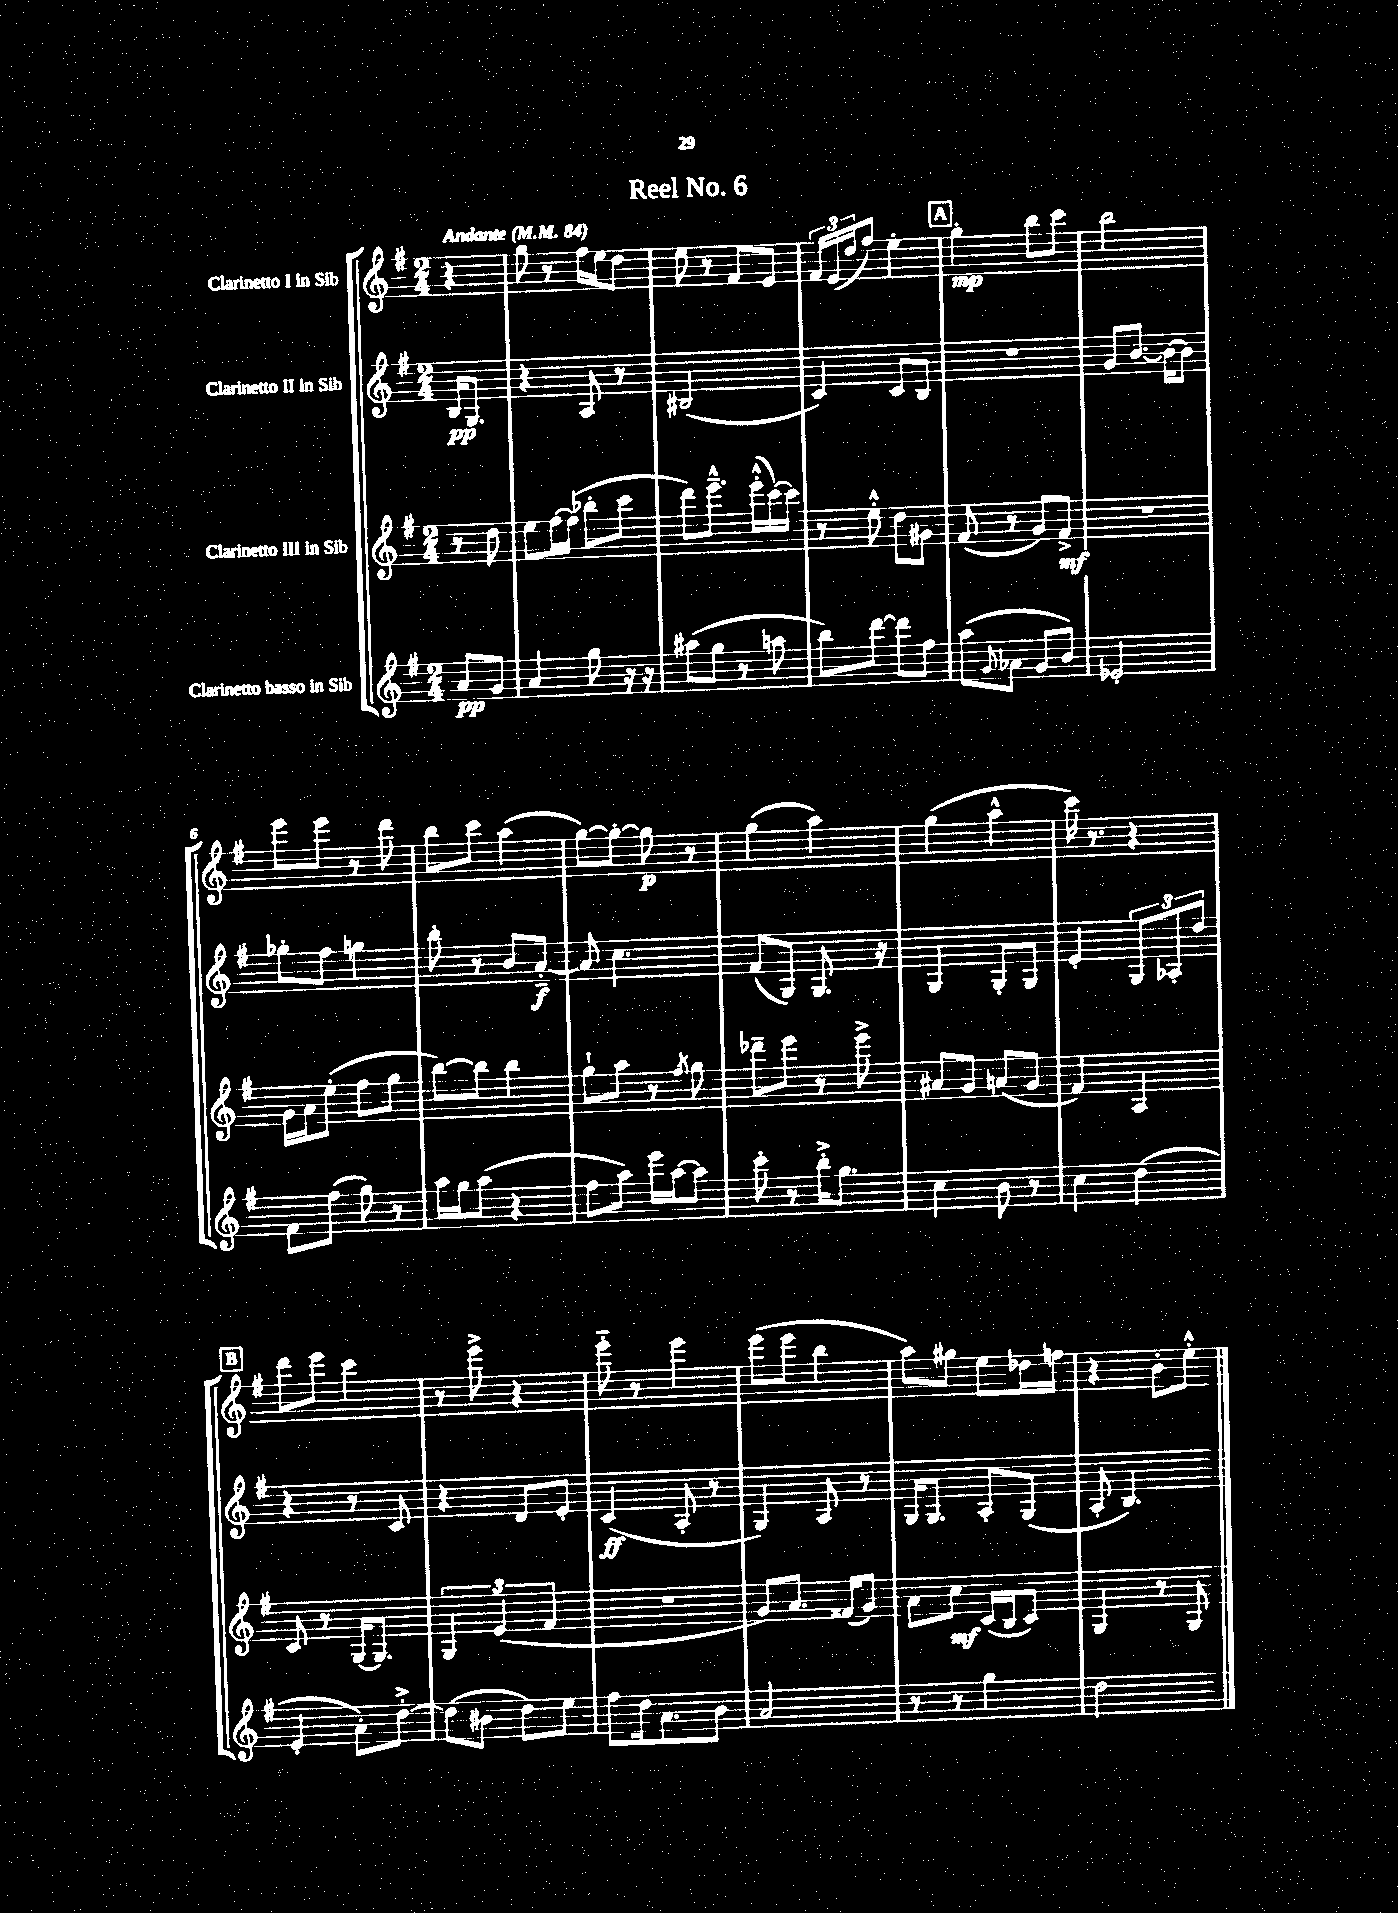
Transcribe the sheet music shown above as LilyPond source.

\header { title = "Reel No. 6" }
<<
\new StaffGroup <<
\new Staff = "s0" \with { instrumentName = "Clarinetto I in Sib" } {
    \clef treble \key g \major \numericTimeSignature \time 2/4 \partial 4 \tempo "Andante" 4 = 84
    r4 |
    g''8 r8 fis''16 e''16 d''8 |
    e''8 r8 fis'8 e'8 |
    \tuplet 3/2 { fis'16 e'16( d''16 } fis''8) e''4-. |
    \mark \markup { \box "A" } g''4-.\mp b''8 c'''8 |
    b''2 |
    e'''8 e'''8 r8 d'''8 |
    b''8 c'''8 a''4( |
    g''8~) g''8~-. g''8\p r8 |
    g''4( a''4) |
    g''4( a''4-^ |
    c'''16) r8. r4 |
    \mark \markup { \box "B" } d'''8 e'''8 c'''4 |
    r8 e'''8-> r4 |
    e'''8-_ r8 e'''4 |
    e'''8( e'''8 b''4 |
    a''8) gis''8 e''8 des''16 f''16 |
    r4 b'8-. e''8-.-^ \bar "|." |
}
\new Staff = "s1" \with { instrumentName = "Clarinetto II in Sib" } {
    \clef treble \key g \major \numericTimeSignature \time 2/4 \partial 4
    b16\pp g8. |
    r4 a8 r8 |
    bis2( |
    c'4) c'8 b8 |
    \mark \markup { \box "A" } R2 |
    g'8 b'8.~ b'16~ b'8 |
    ges''8-. fis''8 g''4 |
    b''8-. r8 b'8 a'8~-_\f |
    a'8 c''4. |
    fis'8( g8) g8. r16 |
    g4 g8-. g8 |
    e'4-. \tuplet 3/2 { g8 aes8-. d''8 } |
    \mark \markup { \box "B" } r4 r8 c'8 |
    r4 d'8 e'8-. |
    c'4\ff( a8-. r8 |
    g4) a8 r8 |
    g16 g8. a8-. g8( |
    a8-. b4.) \bar "|." |
}
\new Staff = "s2" \with { instrumentName = "Clarinetto III in Sib" } {
    \clef treble \key g \major \numericTimeSignature \time 2/4 \partial 4
    r8 d''8 |
    e''8 fis''16~ fis''16( bes''8-. c'''8 |
    d'''8) e'''8.---^ e'''16-.-^( c'''16~) c'''16 |
    r8 e''8-.-^ d''8 gis'8 |
    \mark \markup { \box "A" } fis'8( r8 g'8) fis'8->\mf |
    r2 |
    g'16 a'16 e''8-.( fis''8 g''8 |
    b''8~) b''8 b''4 |
    g''8-! a''8 r8 \acciaccatura { fis''8 } g''8 |
    des'''8-- e'''8 r8 e'''8-> |
    ais'8 g'8 a'8( g'8 |
    fis'4) a4 |
    \mark \markup { \box "B" } c'8 r8 g16~ g8. |
    \tuplet 3/2 { g4 e'4( fis'4 } |
    R2 |
    g'8) a'8. fisis'16( g'8) |
    a'8 c''8\mf c'16( b16 c'8) |
    g4 r8 g8 \bar "|." |
}
\new Staff = "s3" \with { instrumentName = "Clarinetto basso in Sib" } {
    \clef treble \key g \major \numericTimeSignature \time 2/4 \partial 4
    a'8\pp g'8 |
    a'4 g''8 r16 r16 |
    ais''8( g''8 r8 a''8 |
    b''8) d'''8~ d'''8 fis''8 |
    \mark \markup { \box "A" } a''8( \appoggiatura { g'8 } aes'8 g'8 b'8) |
    ees'2-. |
    fis'8 fis''8( g''8) r8 |
    a''16 g''16 a''8( r4 |
    fis''8 a''8) e'''16 a''16~ a''8 |
    c'''8-. r8 b''16-.-> g''8. |
    c''4 b'8 r8 |
    c''4 d''4( |
    \mark \markup { \box "B" } e'4-. a'8-.) d''8~-.-> |
    d''8( bis'8 d''8) e''8 |
    fis''8 d''16 a'8. b'8 |
    a'2 |
    r8 r8 g''4 |
    d''2 \bar "|." |
}
>>
>>
